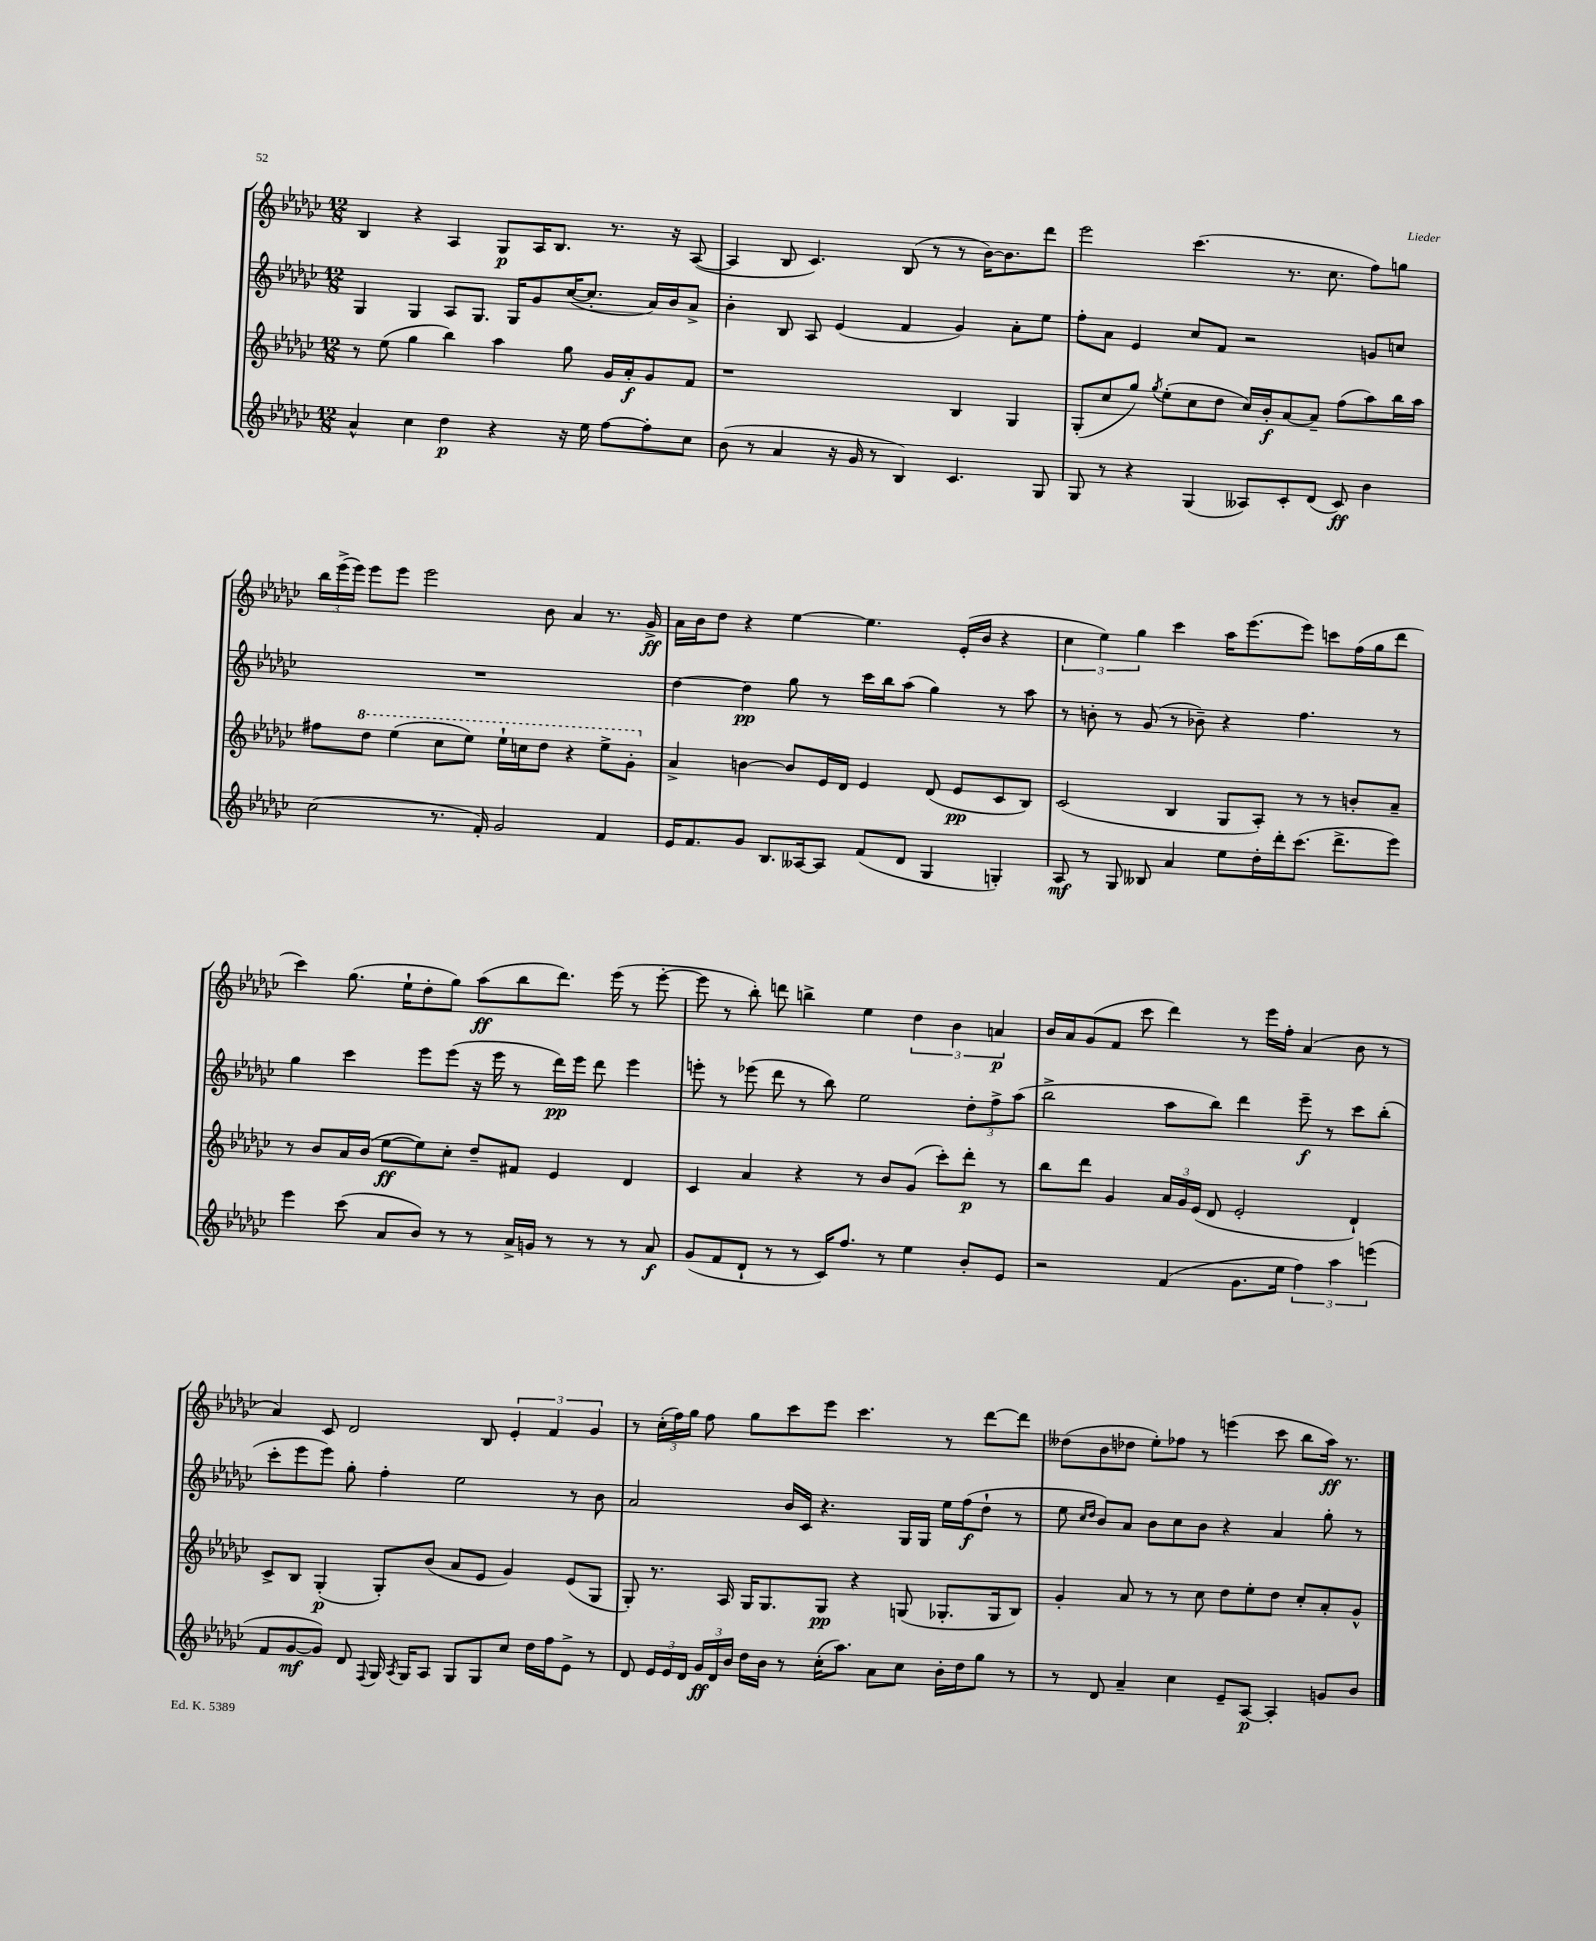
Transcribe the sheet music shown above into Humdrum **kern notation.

**kern	**dynam	**kern	**dynam	**kern	**dynam	**kern	**dynam
*part4	*part4	*part3	*part3	*part2	*part2	*part1	*part1
*staff4	*staff4	*staff3	*staff3	*staff2	*staff2	*staff1	*staff1
*clefG2	*	*clefG2	*	*clefG2	*	*clefG2	*
*k[b-e-a-d-g-c-]	*	*k[b-e-a-d-g-c-]	*	*k[b-e-a-d-g-c-]	*	*k[b-e-a-d-g-c-]	*
*M12/8	*	*M12/8	*	*M12/8	*	*M12/8	*
=44	=44	=44	=44	=44	=44	=44	=44
4a-^^/	.	8r	.	4G-/	.	4B-/	.
.	.	(8ee-\	.	.	.	.	.
4cc-\	.	4gg-\	.	4G-/	.	4r	.
4dd-\	p	4bb-\)	.	8A-/L	.	4A-/	.
.	.	.	.	8.G-/J	.	.	.
4r	.	4aa-\	.	.	.	8G-/L	p
.	.	.	.	16G-/KL	.	.	.
.	.	.	.	8g-/	.	16A-/K	.
.	.	.	.	.	.	8.B-/J	.
16r	.	8gg-\	.	([16cc-/K	.	.	.
16ee-\	.	.	.	8.cc-'/J]	.	.	.
[8ff\L	.	16g-/LL	.	.	.	8.r	.
.	.	16a-'/J	f	.	.	.	.
8ff'\]	.	8g-/	.	16a-/LL)	.	.	.
.	.	.	.	16b-/J	.	16r	.
8cc-\J	.	8f/J	.	8a-^/J	.	([8A-/	.
=45	=45	=45	=45	=45	=45	=45	=45
(8b-\	.	1r	.	4b-'\	.	4A-/]	.
8r	.	.	.	.	.	.	.
4a-/	.	.	.	8B-/	.	8B-/	.
.	.	.	.	8A-/	.	4.c-/)	.
16r	.	.	.	(4e-/	.	.	.
16g-/	.	.	.	.	.	.	.
8r	.	.	.	.	.	.	.
4B-/)	.	.	.	4f/	.	(8B-/	.
.	.	.	.	.	.	8r	.
4.c-/	.	4B-/	.	4g-/)	.	8r	.
.	.	.	.	.	.	[16b-\KL)	.
.	.	.	.	.	.	8.b-\]	.
.	.	4G-/	.	8a-'\L	.	.	.
8G-/	.	.	.	8ee-\J	.	8ddd-\J	.
=46	=46	=46	=46	=46	=46	=46	=46
8G-/	.	(8G-'/L	.	8ff'\L	.	2eee-\	.
8r	.	8cc-/	.	8a-\J	.	.	.
4r	.	8gg-/J)	.	4e-/	.	.	.
.	.	8qgg-/	.	.	.	.	.
.	.	(8ee-'\L	.	.	.	.	.
(4G-/	.	8cc-\	.	8cc-/L	.	(4.ccc-\	.
.	.	8dd-\J	.	8f/J	.	.	.
8A--X/L)	.	16cc-/LL)	.	2r	.	.	.
.	.	16b-'/J	f	.	.	.	.
8c-'/	.	[8a-/	.	.	.	8.r	.
(8d-/J	.	8a-~/J]	.	.	.	.	.
.	.	.	.	.	.	8.cc-\	.
8c-/)	ff	(8ff\L	.	.	.	.	.
4b-\	.	8aa-\)	.	8gn/L	.	8ff\L)	.
.	.	16bb-\L	.	8ccn/J	.	8ggn\J	.
.	.	16aa-\JJ	.	.	.	.	.
!!LO:LB:g=z
=47	=47	=47	=47	=47	=47	=47	=47
(2cc-\	.	8ff#X\L	.	1.r	.	24bb-\LL	.
.	.	.	.	.	.	(24eee-^\	.
.	.	.	.	.	.	24eee-\JJ)	.
*	*	*8va	*	*	*	*	*
.	.	8ddd-\J	.	.	.	8eee-\L	.
.	.	(4eee-\	.	.	.	8eee-\J	.
.	.	.	.	.	.	2eee-\	.
8.r	.	8ccc-\L	.	.	.	.	.
.	.	8eee-\J)	.	.	.	.	.
16f'/)	.	.	.	.	.	.	.
2g-/	.	16eee-`\LL	.	.	.	.	.
.	.	16cccn\J	.	.	.	.	.
.	.	8ddd-\J	.	.	.	8b-\	.
.	.	4r	.	.	.	4a-/	.
4f/	.	8eee-^\L	.	.	.	8.r	.
.	.	8gg-'\J	.	.	.	.	.
.	.	.	.	.	.	16g-^/	ff
=48	=48	=48	=48	=48	=48	=48	=48
*	*	*X8va	*	*	*	*	*
16e-/KL	.	4a-^/	.	[4dd-\	.	16a-\LL	.
8.f/	.	.	.	.	.	16b-\J	.
.	.	.	.	.	.	8dd-\J	.
8g-/J	.	[4bn\	.	4dd-\]	pp	4r	.
8.B-/L	.	.	.	.	.	.	.
.	.	8b/L]	.	8gg-\	.	[4ee-\	.
[16A--X/k	.	.	.	.	.	.	.
8A--/J]	.	16e-/L	.	8r	.	.	.
.	.	16d-/JJ	.	.	.	.	.
(8f/L	.	4e-/	.	16ccc-\LL	.	4.ee-\]	.
.	.	.	.	16bb-\J	.	.	.
8d-/J	.	.	.	(8aa-\J	.	.	.
4G-/	.	(8d-/	.	4gg-\)	.	.	.
.	.	8e-/L	pp	.	.	(16e-'/LL	.
.	.	.	.	.	.	16b-/JJ	.
4Gn'/)	.	8c-/	.	8r	.	4r	.
.	.	8B-/J)	.	8aa-\	.	.	.
=49	=49	=49	=49	=49	=49	=49	=49
8A-/	mf	(2c-/	.	8r	.	6cc-\	.
8r	.	.	.	8bn'\	.	.	.
.	.	.	.	.	.	6ee-\)	.
8G-/	.	.	.	8r	.	.	.
.	.	.	.	.	.	6gg-\	.
8B--X/	.	.	.	(8g-/	.	.	.
4a-/	.	4B-/	.	8r	.	4ccc-\	.
.	.	.	.	8b-X~\)	.	.	.
8ee-\L	.	8G-/L	.	4r	.	16aa-\KL	.
.	.	.	.	.	.	(8.eee-\	.
16dd-'\L	.	8A-'/J)	.	.	.	.	.
16ddd-'\J	.	.	.	.	.	.	.
(8.ccc-\J	.	8r	.	4.ff\	.	8eee-\J)	.
.	.	8r	.	.	.	8cccn\L	.
8.ddd-^\L	.	.	.	.	.	.	.
.	.	8bn'/L	.	.	.	(16ff\L	.
.	.	.	.	.	.	16gg-\J	.
8eee-\J)	.	8a-~/J	.	8r	.	8ddd-\J	.
!!LO:LB:g=z
=50	=50	=50	=50	=50	=50	=50	=50
4eee-\	.	8r	.	4gg-\	.	4ccc-\)	.
.	.	8b-/L	.	.	.	.	.
(8ccc-\	.	16a-/L	.	4ccc-\	.	(8.gg-\	.
.	.	(16b-/JJ	.	.	.	.	.
8a-/L	.	[8ee-\L	ff	.	.	.	.
.	.	.	.	.	.	16ee-`\KL	.
8b-/J)	.	8ee-\])	.	8eee-\L	.	8dd-'\	.
8r	.	8cc-'\J	.	(8eee-\J	.	8gg-\J)	.
8r	.	8dd-~/L	.	16r	.	(8aa-\L	ff
.	.	.	.	16eee-\	.	.	.
16a-^/LL	.	8f#X/J	.	8r	.	8bb-\	.
16gn/JJ	.	.	.	.	.	.	.
8r	.	4e-/	.	16ddd-\LL)	pp	8.ddd-\J)	.
.	.	.	.	16eee-\JJ	.	.	.
8r	.	.	.	8ddd-\	.	.	.
.	.	.	.	.	.	(16eee-\	.
8r	.	4d-/	.	4eee-\	.	8r	.
8a-/	f	.	.	.	.	[8eee-'\	.
=51	=51	=51	=51	=51	=51	=51	=51
(8g-/L	.	4c-/	.	8eeen'\	.	8eee-\]	.
8f/	.	.	.	8r	.	8r	.
8d-`/J	.	4a-/	.	(8eee-X\	.	8bb-'\)	.
8r	.	.	.	8ddd-\	.	8dddn\	.
8r	.	4r	.	8r	.	4bbn^\	.
16c-/KL)	.	.	.	8bb-\)	.	.	.
8.ff/J	.	.	.	.	.	.	.
.	.	8r	.	2ee-\	.	4ee-\	.
8r	.	8b-/L	.	.	.	.	.
4ee-\	.	(8g-/J	.	.	.	6dd-\	.
.	.	8ccc-'\L)	.	.	.	.	.
.	.	.	.	.	.	6b-\	.
8b-'/L	.	8ddd-'\J	p	12dd-'\L	.	.	.
.	.	.	.	12ff^\	.	6an/	p
8e-/J	.	8r	.	.	.	.	.
.	.	.	.	(12aa-\J	.	.	.
=52	=52	=52	=52	=52	=52	=52	=52
2r	.	8bb-\L	.	2bb-^\	.	16b-/LL	.
.	.	.	.	.	.	16a-/J	.
.	.	8ddd-\J	.	.	.	(8g-/	.
.	.	4g-/	.	.	.	8f/J	.
.	.	.	.	.	.	8ccc-\	.
(4f/	.	24a-/LL	.	8aa-\L	.	4ddd-\)	.
.	.	24g-/	.	.	.	.	.
.	.	(24e-/JJ	.	.	.	.	.
.	.	8d-/	.	8bb-\J)	.	.	.
8.g-\L	.	2e-'/	.	4ddd-\	.	8r	.
.	.	.	.	.	.	16eee-\LL	.
16ee-\Jk	.	.	.	.	.	16ff'\JJ	.
6ff\)	.	.	.	8eee-~\	f	(4a-/	.
.	.	.	.	8r	.	.	.
6aa-\	.	.	.	.	.	.	.
.	.	4d-`/)	.	8ccc-\L	.	8b-\	.
(6eeen\	.	.	.	.	.	.	.
.	.	.	.	(8bb-'\J	.	8r	.
!!LO:LB:g=z
=53	=53	=53	=53	=53	=53	=53	=53
8f/L	.	8c-^/L	.	8ccc-'\L	.	4a-/)	.
[8g-/	mf	8B-/J	.	8eee-\	.	.	.
8g-/J])	.	(4G-'/	p	8eee-\J)	.	8c-/	.
8d-/	.	.	.	8gg-'\	.	2d-/	.
8qqF/	.	.	.	.	.	.	.
16G-/	.	8G-'/L)	.	4ff'\	.	.	.
8qA-/	.	.	.	.	.	.	.
16G-/KL	.	.	.	.	.	.	.
8A-/J	.	(8b-/J	.	.	.	.	.
8G-/L	.	8a-/L	.	2ee-\	.	.	.
8G-/	.	8e-/J	.	.	.	8B-/	.
8cc-/J	.	4g-/)	.	.	.	6e-'/	.
16dd-\LL	.	.	.	.	.	.	.
.	.	.	.	.	.	6f/	.
16ff\J	.	.	.	.	.	.	.
8e-^\J	.	(8e-/L	.	8r	.	.	.
.	.	.	.	.	.	6g-/	.
8r	.	8G-/J	.	8b-\	.	.	.
=54	=54	=54	=54	=54	=54	=54	=54
8d-/	.	8G-'/)	.	2a-/	.	8r	.
24e-/LL	.	8.r	.	.	.	(24cc-'\LL	.
24e-/	.	.	.	.	.	24ff\)	.
24d-/JJ	.	.	.	.	.	24gg-\JJ	.
24g-/LL	ff	.	.	.	.	8ff\	.
24d-/	.	.	.	.	.	.	.
.	.	16A-/	.	.	.	.	.
24b-/JJ	.	.	.	.	.	.	.
16dd-\LL	.	16G-/KL	.	.	.	8gg-\L	.
16b-\JJ	.	8.G-/	.	.	.	.	.
8r	.	.	.	16b-/LL	.	8ccc-\	.
.	.	.	.	16c-/JJ	.	.	.
(16cc-'\KL	.	8G-/J	pp	4.r	.	8eee-\J	.
8.aa-\J)	.	.	.	.	.	.	.
.	.	4r	.	.	.	4.ccc-\	.
8a-\L	.	.	.	.	.	.	.
8cc-\J	.	(8Gn/	.	16G-/LL	.	.	.
.	.	.	.	16G-/JJ	.	.	.
16b-'\LL	.	8.G-X'/L	.	16ee-\LL	.	8r	.
16dd-\J	.	.	.	(16ff\J	f	.	.
8gg-\J	.	.	.	8dd-`\J	.	[8ddd-\L	.
.	.	16G-/k	.	.	.	.	.
8r	.	8B-/J)	.	8r	.	8ddd-\J]	.
=55	=55	=55	=55	=55	=55	=55	=55
8r	.	4g-'/	.	8ee-\	.	(8dd--X\L	.
.	.	.	.	16qqcc-/LL	.	.	.
.	.	.	.	16qqdd-/JJ	.	.	.
8d-/	.	.	.	8b-/L)	.	8b-\	.
4a-~/	.	8a-/	.	8a-/J	.	8dd-X\J	.
.	.	8r	.	8b-\L	.	8ee-'\L)	.
4cc-\	.	8r	.	8cc-\	.	8ff-X\J	.
.	.	8cc-\	.	8b-\J	.	8r	.
8e-~/L	.	8dd-\L	.	4r	.	(4eeen\	.
[8A-/J	p	8ee-'\	.	.	.	.	.
4A-'/]	.	8dd-\J	.	4a-/	.	8ccc-\	.
.	.	8cc-'/L	.	.	.	8bb-\L	.
8gn/L	.	8a-'/	.	8gg-'\	.	16aa-\Jk)	ff
.	.	.	.	.	.	8.r	.
8b-/J	.	8g-^^/J	.	8r	.	.	.
==	==	==	==	==	==	==	==
*-	*-	*-	*-	*-	*-	*-	*-
